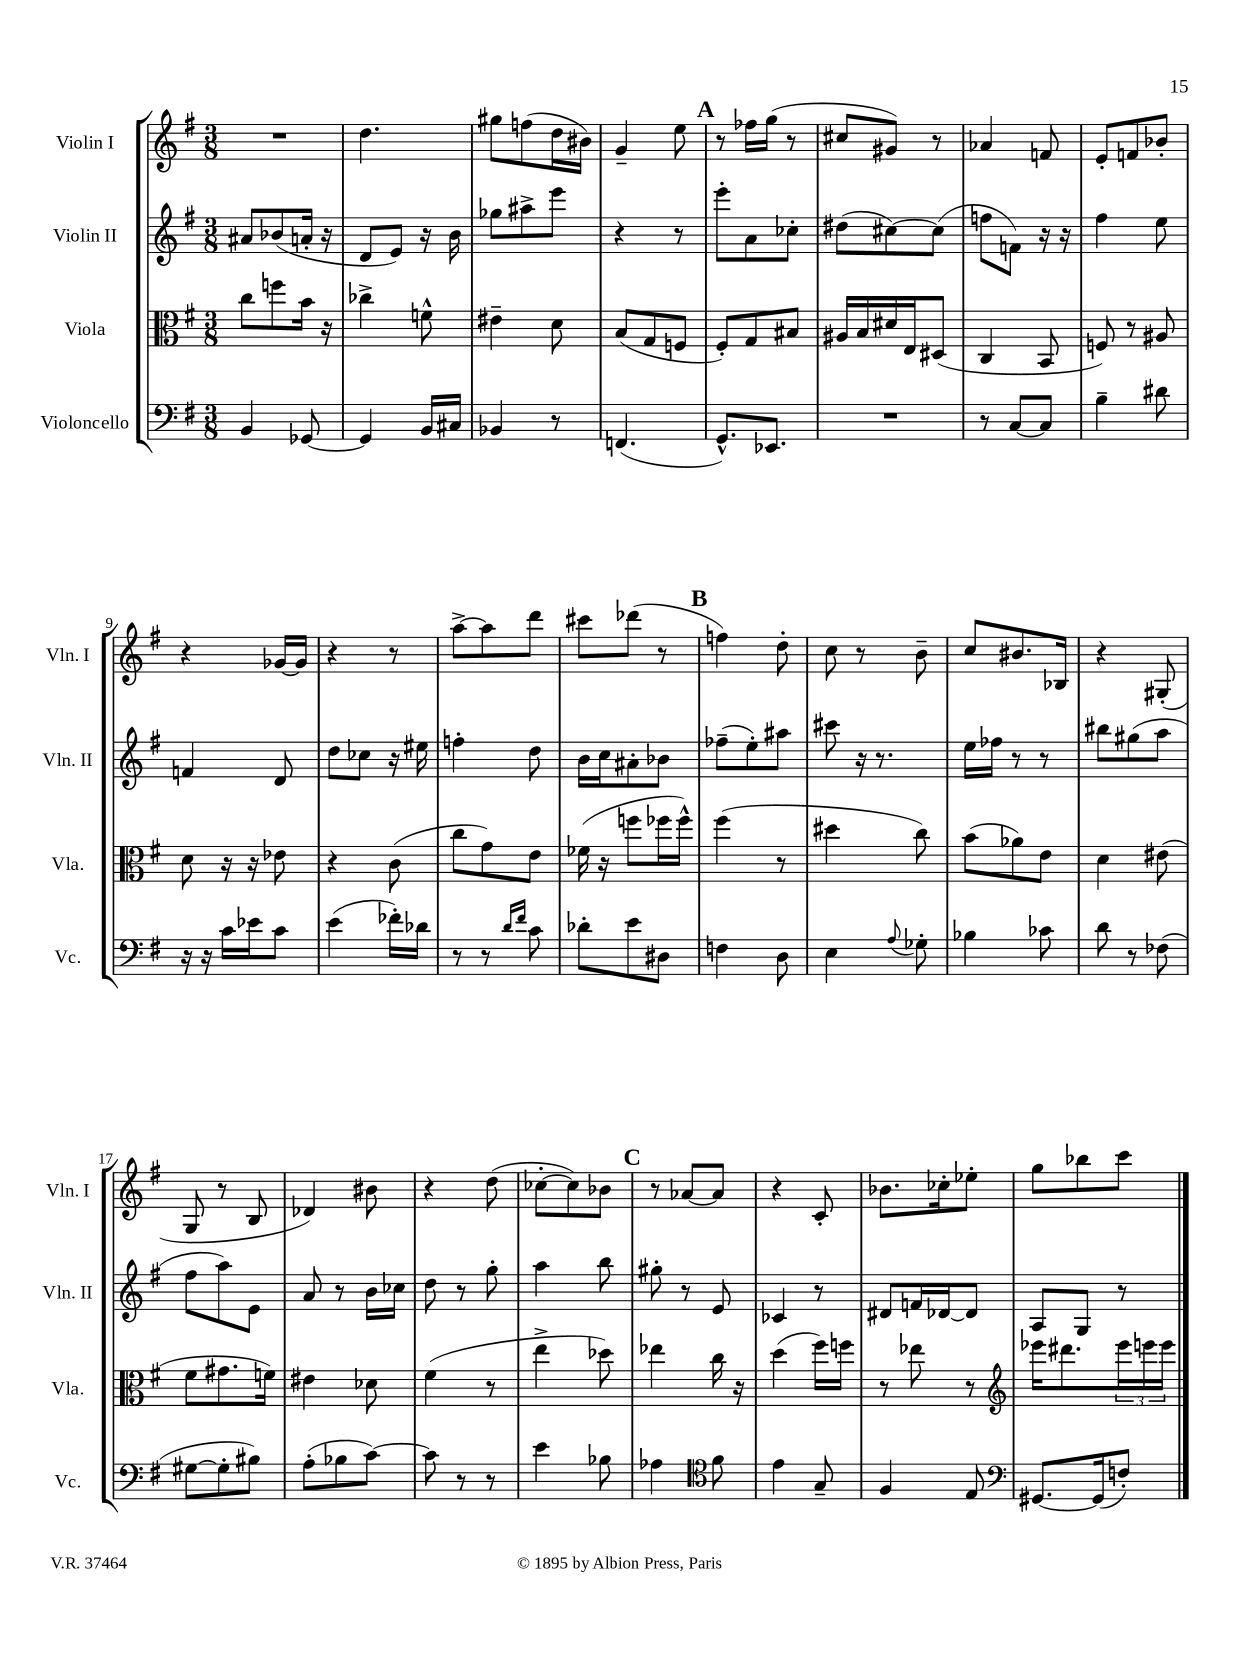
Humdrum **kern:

**kern	**kern	**kern	**kern
*part4	*part3	*part2	*part1
*staff4	*staff3	*staff2	*staff1
*I"Violoncello	*I"Viola	*I"Violin II	*I"Violin I
*I'Vc.	*I'Vla.	*I'Vln. II	*I'Vln. I
*clefF4	*clefC3	*clefG2	*clefG2
*k[f#]	*k[f#]	*k[f#]	*k[f#]
*M3/8	*M3/8	*M3/8	*M3/8
=1	=1	=1	=1
4BB/	8cc\L	8a#X/L	4.r
.	8ffn\	(8b-X/	.
[8GG-X/	16b\Jk	16an'/Jk	.
.	16r	16r	.
=2	=2	=2	=2
4GG-/]	4cc-X^\	8d/L	4.dd\
.	.	8e/J)	.
16BB/LL	8fn^^\	16r	.
16C#X/JJ	.	16b\	.
=3	=3	=3	=3
4BB-X/	4e#X~\	8gg-X\L	8gg#X\L
.	.	8aa#X^\	(8ffn\
8r	8d\	8eee\J	16dd\L
.	.	.	16b#X\JJ)
=4	=4	=4	=4
(4.FFn/	(8B/L	4r	4g~/
.	8G/	.	.
.	8Fn/J	8r	8ee\
!!LO:REH:place=s1:t=A
=5	=5	=5	=5
8.GG^^/L)	8F#'/L)	8eee'\L	8r
.	8G/	8a\	16ff-X\LL
8.EE-X/J	.	.	(16gg\JJ
.	8B#X/J	8cc-X'\J	8r
=6	=6	=6	=6
4.r	16A#X/LL	(8dd#X\L	8cc#X/L
.	16B/	.	.
.	16d#X/	[8cc#X\)	8g#X/J)
.	16E/J	.	.
.	(8D#X/J	(8cc#\J]	8r
=7	=7	=7	=7
8r	4C/	8ffn\L	4a-X/
[8C/L	.	8fn\J)	.
8C/J]	8BB/	16r	8fn/
.	.	16r	.
=8	=8	=8	=8
4B~\	8Fn/)	4ff#\	8e'/L
.	8r	.	8fn/
8d#X\	8A#X/	8ee\	8b-X'/J
!!LO:LB:g=z
=9	=9	=9	=9
16r	8d\	4fn/	4r
16r	.	.	.
16c\LL	16r	.	.
16e-X\J	16r	.	.
8c\J	8e-X\	8d/	[16g-X/LL
.	.	.	16g-/JJ]
=10	=10	=10	=10
(4e\	4r	8dd\L	4r
.	.	8cc-X\J	.
16f-X'\LL)	(8c\	16r	8r
16d-X\JJ	.	16ee#X\	.
=11	=11	=11	=11
8r	8cc\L	4ffn'\	[8aa^\L
8r	8g\)	.	8aa\]
16qqd/LL	.	.	.
16qqf#/JJ	.	.	.
8c\	8e\J	8dd\	8ddd\J
=12	=12	=12	=12
8d-X'\L	(16f-X\	16b\LL	8ccc#X\L
.	16r	16cc\J	.
8e\	8ffn\L	8a#X'\	(8ddd-X\J
8D#X\J	16ff-X\L	8b-X\J	8r
.	16ff-^^\JJ)	.	.
!!LO:REH:place=s1:t=B
=13	=13	=13	=13
4Fn\	(4ff#\	(8ff-X~\L	4ffn\)
.	.	8ee'\)	.
8D\	8r	8aa#X\J	8dd'\
=14	=14	=14	=14
4E\	4dd#X\	8ccc#X\	8cc\
.	.	16r	8r
.	.	8.r	.
8qqA/	.	.	.
8G-X'\	8cc\)	.	8b~\
=15	=15	=15	=15
4B-X\	(8b\L	16ee\LL	8cc/L
.	.	16ff-X\JJ	.
.	8a-X\)	8r	8.b#X/
8c-X\	8e\J	8r	.
.	.	.	16B-X/Jk
=16	=16	=16	=16
8d\	4d\	8bb#X\L	4r
8r	.	(8gg#X\	.
(8F-X\	(8e#X\	8aa\J	(8G#X'/
!!LO:LB:g=z
=17	=17	=17	=17
[8G#X\L	8f#\L	8ff#\L	8G/
8G#'\]	8.g#X\	8aa\)	8r
8B#X\J)	.	8e\J	8B/
.	16fn\Jk)	.	.
=18	=18	=18	=18
(8A'\L	4e#X\	8a/	4d-X/)
8B-X\	.	8r	.
[8c\J)	8d-X\	16b\LL	8b#X\
.	.	16cc-X\JJ	.
=19	=19	=19	=19
8c\]	(4f#\	8dd\	4r
8r	.	8r	.
8r	8r	8gg'\	(8dd\
=20	=20	=20	=20
4e\	4ee^\	4aa\	[8cc-X'\L
.	.	.	8cc-\])
8B-X\	8dd-X\)	8bb\	8b-X\J
!!LO:REH:place=s1:t=C
=21	=21	=21	=21
4A-X\	4ee-X\	8gg#X'\	8r
.	.	8r	[8a-X/L
*clefC4	*	*	*
8f#\	16cc\	8e/	8a-/J]
.	16r	.	.
=22	=22	=22	=22
4e\	(4dd\	4c-X/	4r
8G~/	16ff#\LL)	8r	8c'/
.	16ffn\JJ	.	.
=23	=23	=23	=23
4F#/	8r	8d#X/L	8.b-X\L
.	8ee-X\	16fn/L	.
.	.	[16d-X/J	16cc-X'\k
8E/	8r	8d-/J]	8ee-X'\J
=24	=24	=24	=24
*clefF4	*clefG2	*	*
[8.GG#X/L	16eee-X\KL	8A/L	8gg\L
.	8.ddd#X\	.	.
.	.	8G/J	8bb-X\
(16GG#/k]	.	.	.
8Fn'/J)	24eee-\L	8r	8ccc\J
.	24eeen\	.	.
.	24eee\JJ	.	.
==	==	==	==
*-	*-	*-	*-
